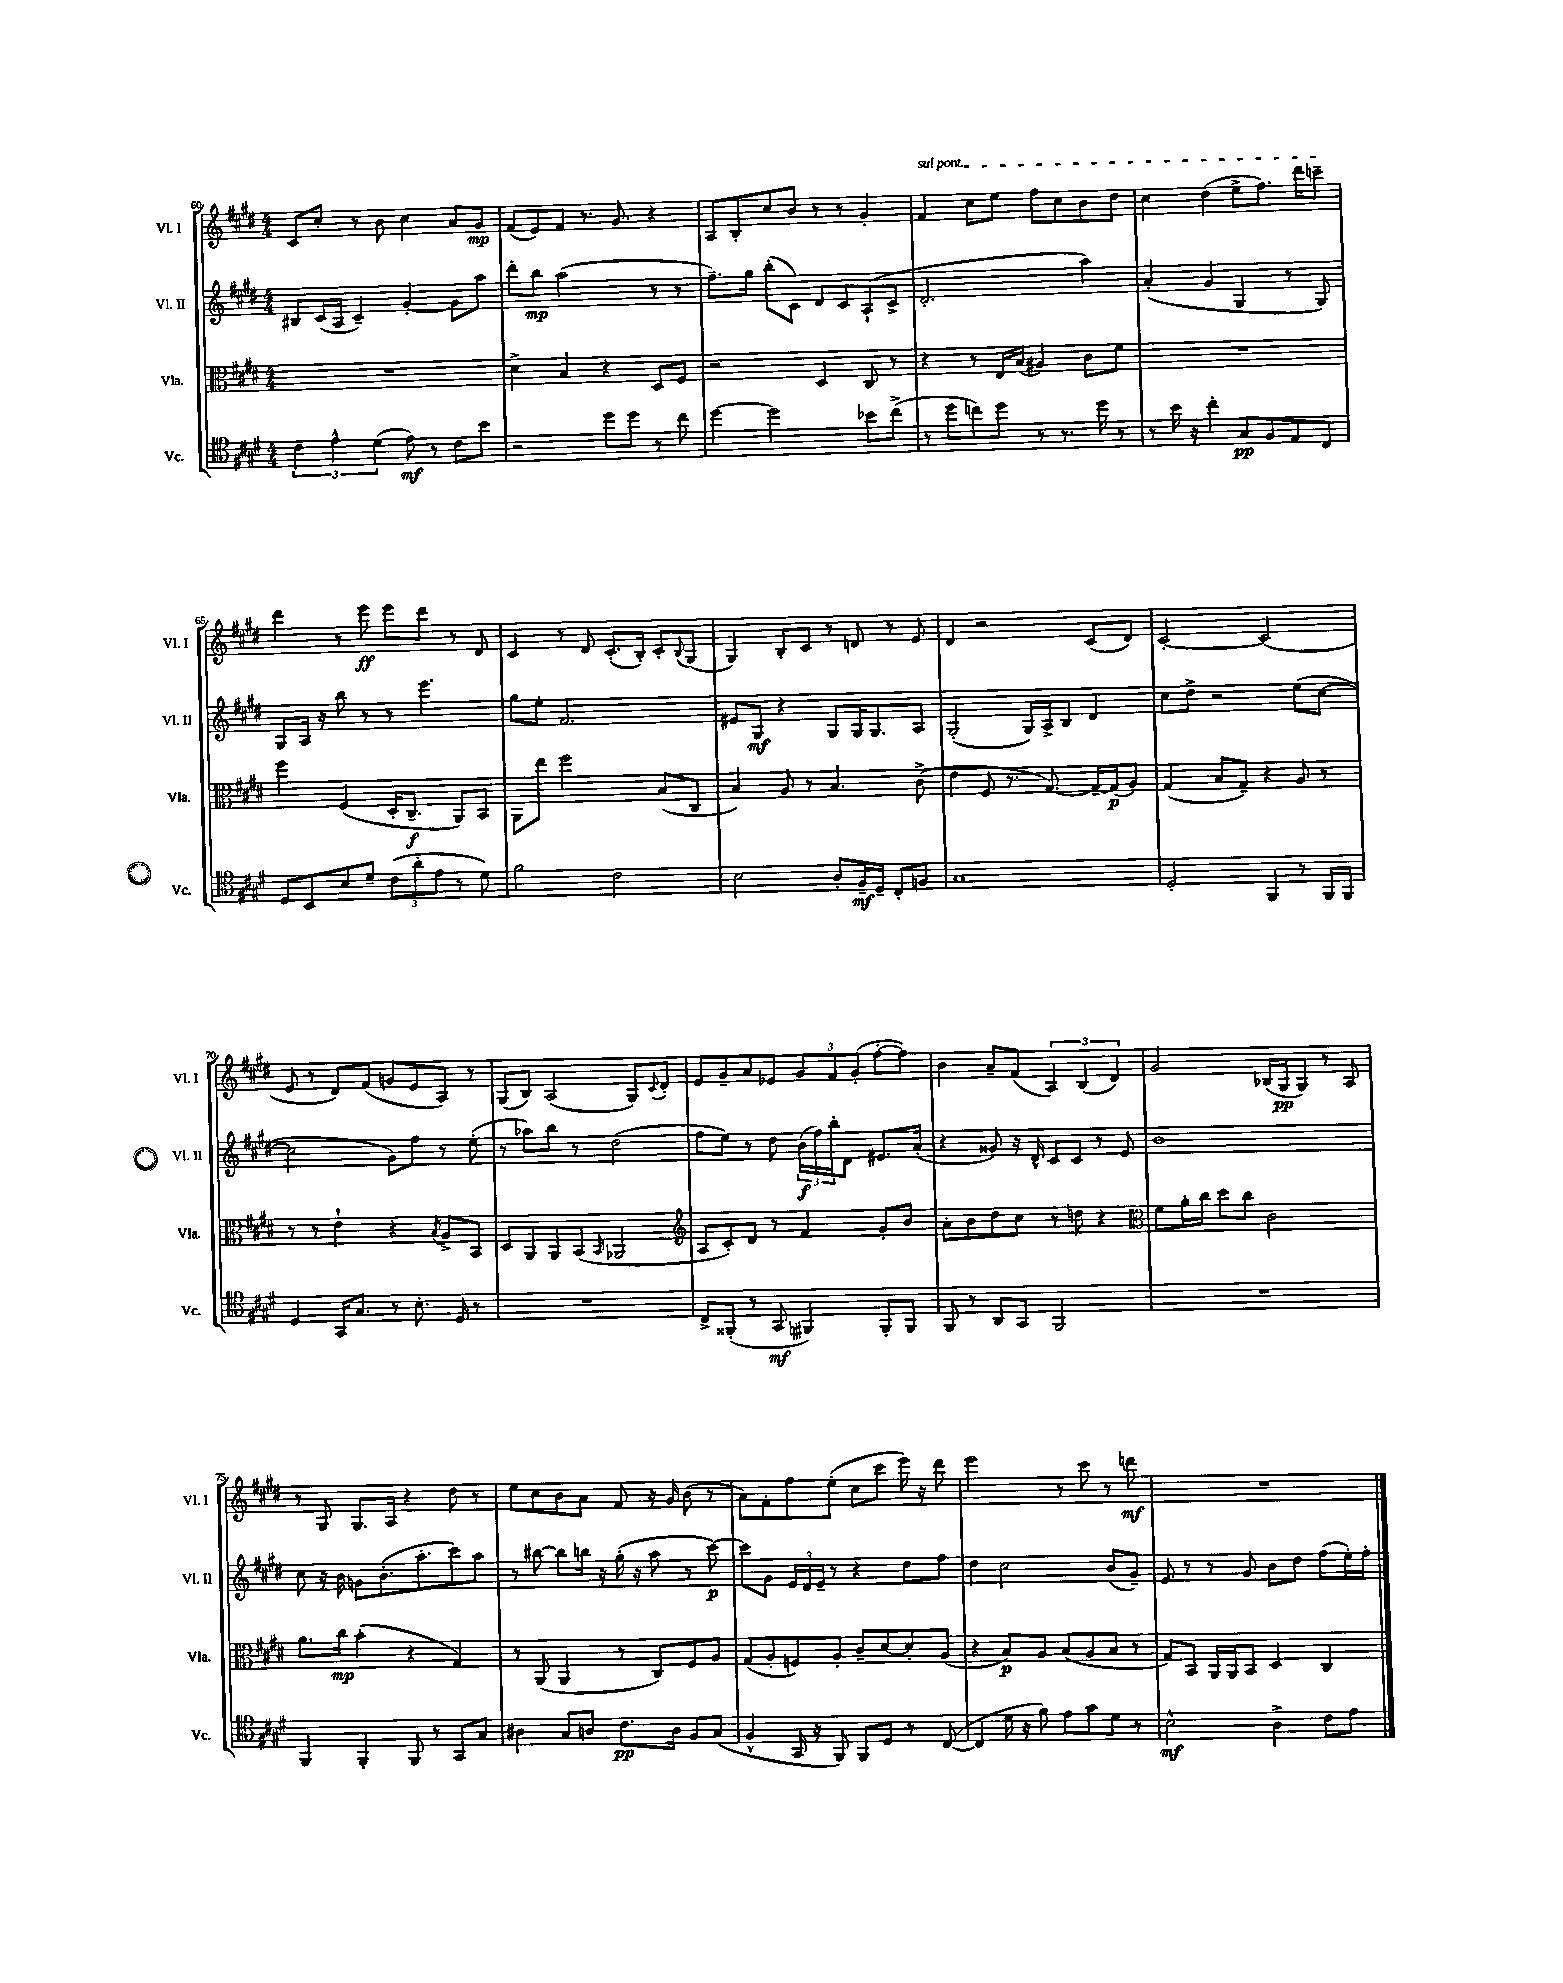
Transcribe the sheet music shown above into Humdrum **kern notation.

**kern	**kern	**kern	**kern
*staff4	*staff3	*staff2	*staff1
*clefC4	*clefC3	*clefG2	*clefG2
*k[f#c#g#d#]	*k[f#c#g#d#]	*k[f#c#g#d#]	*k[f#c#g#d#]
*M4/4	*M4/4	*M4/4	*M4/4
6c#	1r	8B#	8c#
.	.	(16c#	8cc#'
6e^^	.	.	.
.	.	16A	.
.	.	4c#~)	8r
(6d#	.	.	.
.	.	.	8b
8e)	.	[4g#'	4cc#
8r	.	.	.
8c#	.	8g#]	8a
8b	.	8aa	8g#
=	=	=	=
2r	4d#^	8ddd#'	(8f#
.	.	8bb	8e)
.	4B	(2aa	8f#
.	.	.	8.r
8dd#	4r	.	.
.	.	.	8.g#
8dd#	.	.	.
8r	8D#	8r	4r
8cc#	8F#	8r	.
=	=	=	=
[4dd#	2r	8.ff#~)	8A
.	.	.	8B'
.	.	16gg#	.
2dd#]	.	(8bb'	8cc#
.	.	8c#)	8b
.	4D#	8d#	8r
.	.	8c#	8r
8b-	8C#	(8A`	4g#'
(8cc#^	8r	8c#^	.
=	=	=	=
8r	4r	2.d#'	4f#
8dd#	.	.	.
8cc)	8r	.	8cc#
8dd#	16E	.	8ee
.	(16B	.	.
8r	4A#)	.	8ff#
8.r	.	.	8cc#
.	8c#	4aa)	8b
16dd#	.	.	.
8r	8f#	.	8dd#
=	=	=	=
8r	1r	(4a'	4cc#
16b	.	.	.
16r	.	.	.
4cc#'	.	4g#	(4dd#
8G#	.	4G#	8ee^
8F#	.	.	8.ff#)
8E	.	8r	.
.	.	.	16ddd#
8C#	.	8G#)	8ccc~
=	=	=	=
8D#	4ff#	8G#	4ddd#
8BB	.	16A	.
.	.	16r	.
8B	(4F#	8bb	8r
8d#~	.	8r	8eee
(12c#	16D#'	8r	8eee
.	8.C#~	.	.
12a'	.	.	.
.	.	4.eee	8ddd#
12e	.	.	.
8r	8AA)	.	8r
8d#)	8BB	.	8d#
=	=	=	=
2f#	8AA	8gg#	4c#
.	8ee	8ee'	.
.	2ff#	2.f#	8r
.	.	.	8d#
2c#	.	.	(8.c#'
.	.	.	16B')
.	(8B	.	8c#'
.	.	.	8qqB
.	8C#	.	(8G#
=	=	=	=
2B	4B)	8e#	4G#)
.	.	8G#	.
.	8A	4r	8B'
.	8r	.	8c#
8A'	4.B	8G#	8r
16F#~	.	16G#	8d
16D#~	.	8.G#	.
8C#'	.	.	8r
8F	(8c#^	8A	8e
=	=	=	=
1G#	4e	(2G#'	4d#
.	8F#	.	2r
.	8.r	.	.
.	.	16G#)	.
.	[8.G#)	16A^	.
.	.	8B	.
.	16G#~_	4d#	(8c#
.	(16G#]	.	.
.	8A)	.	8d#)
=	=	=	=
2D#'	(4G#	8cc#	[2c#'
.	.	8dd#^	.
.	8B	2r	.
.	8G#~)	.	.
4FF#	4r	.	(2c#]
8r	8A	(8ee	.
16FF#	8r	[8cc#	.
16FF#	.	.	.
=	=	=	=
4D#	8r	2cc#]	8e
.	8r	.	8r
16GG#	4e`	.	8d#)
8.G#	.	.	.
.	.	.	(8f#
8r	4r	8g#)	8g
8.B'	.	8ff#	8e
.	8qB	.	.
.	8A^	8r	8A)
16D#	.	.	.
8r	8BB	(8ee'	8r
=	=	=	=
1r	8D#	8r	(8G#
.	8AA	8aa-)	8B)
.	8AA	8bb	(2A
.	(8BB	8r	.
.	16qqBB	.	.
.	2AA-	(2dd#	.
.	.	.	8G#)
.	.	.	8qqc#
.	.	.	8d#'
=	=	=	=
*	*clefG2	*	*
8C#^	8A	8ff#	8e
(8FF##'	8c#')	8ee)	8g#~
8r	8d#	8r	8a
8GG#	8r	8dd#	8e-
4FF#)	4f#	(24b	12g#
.	.	24ff#)	.
.	.	24bb'	12f#
.	.	8d#	.
.	.	.	(12g#'
8FF#'	8g#'	8.e#	[8ff#'
8FF#	8b	.	8ff#])
.	.	(16a'	.
=	=	=	=
8FF#	8a'	4r	4b
8r	8b	.	.
8AA	8dd#	8g##)	8a~
8GG#	8cc#	16r	(8f#
.	.	16d#^^	.
2FF#	8r	8c#	6A)
.	8dd	8c#	.
.	.	.	(6B
.	4r	8r	.
.	.	.	6d#)
.	.	8e	.
=	=	=	=
*	*clefC3	*	*
1r	8f#	1b	2g#
.	16a'	.	.
.	16cc#	.	.
.	8dd#	.	.
.	8cc#	.	.
.	2c#	.	(16B-
.	.	.	16G#
.	.	.	8G#)
.	.	.	8r
.	.	.	8A
=	=	=	=
4FF#	8.a	8cc#	8r
.	.	16r	8G#
.	16cc#	16b	.
4FF#'	(4b'	8g	8.G#
.	.	(8.b'	.
.	.	.	16A
8FF#	4r	.	4r
.	.	8.aa'	.
8r	.	.	.
8GG#	4G#)	8ccc#)	8dd#
8G#	.	8aa	8r
=	=	=	=
4A#	8r	8r	8ee
.	(8AA	[8bb#	8cc#
8G#	4AA	8bb#]	8b
8A	.	16bb	8a
.	.	16r	.
8.c#	8r	(16gg#'	8f#
.	.	16r	.
.	8C#)	8aa	16r
16A	.	.	16g#
8F#	8F#	8r	(8b
(8G#	8A	[8ccc#)	8r
=	=	=	=
4F#^^	(8G#	8ccc#]	8a)
.	8A'	8g#	8f#'
16GG#	8F)	24e	8ff#
.	.	24d#	.
16r	.	.	.
.	.	24e~	.
8FF#)	8A'	8r	(8ee'
8FF#	8c#~	4r	8cc#
8D#	[8d#	.	8ccc#
8r	8d#']	8dd#	16eee)
.	.	.	16r
([8C#	(8A	8ff#	8ddd#
=	=	=	=
4C#]	4r	4dd#	2eee
16d#	8B)	2cc#	.
16r	.	.	.
8f#)	8A	.	.
8e	(8B	.	8r
8g#	8A	.	8ccc#
8d#	8B	(8b	8r
8r	8r	8g#~)	8ddd
=	=	=	=
2B^^	8G#)	8e	1r
.	8BB	8r	.
.	16AA	8r	.
.	16AA	.	.
.	8BB	8g#	.
4A^	4D#	8b	.
.	.	8dd#	.
8c#	4C#	(8ff#	.
8e	.	16ee')	.
.	.	16ff#'	.
==	==	==	==
*-	*-	*-	*-
